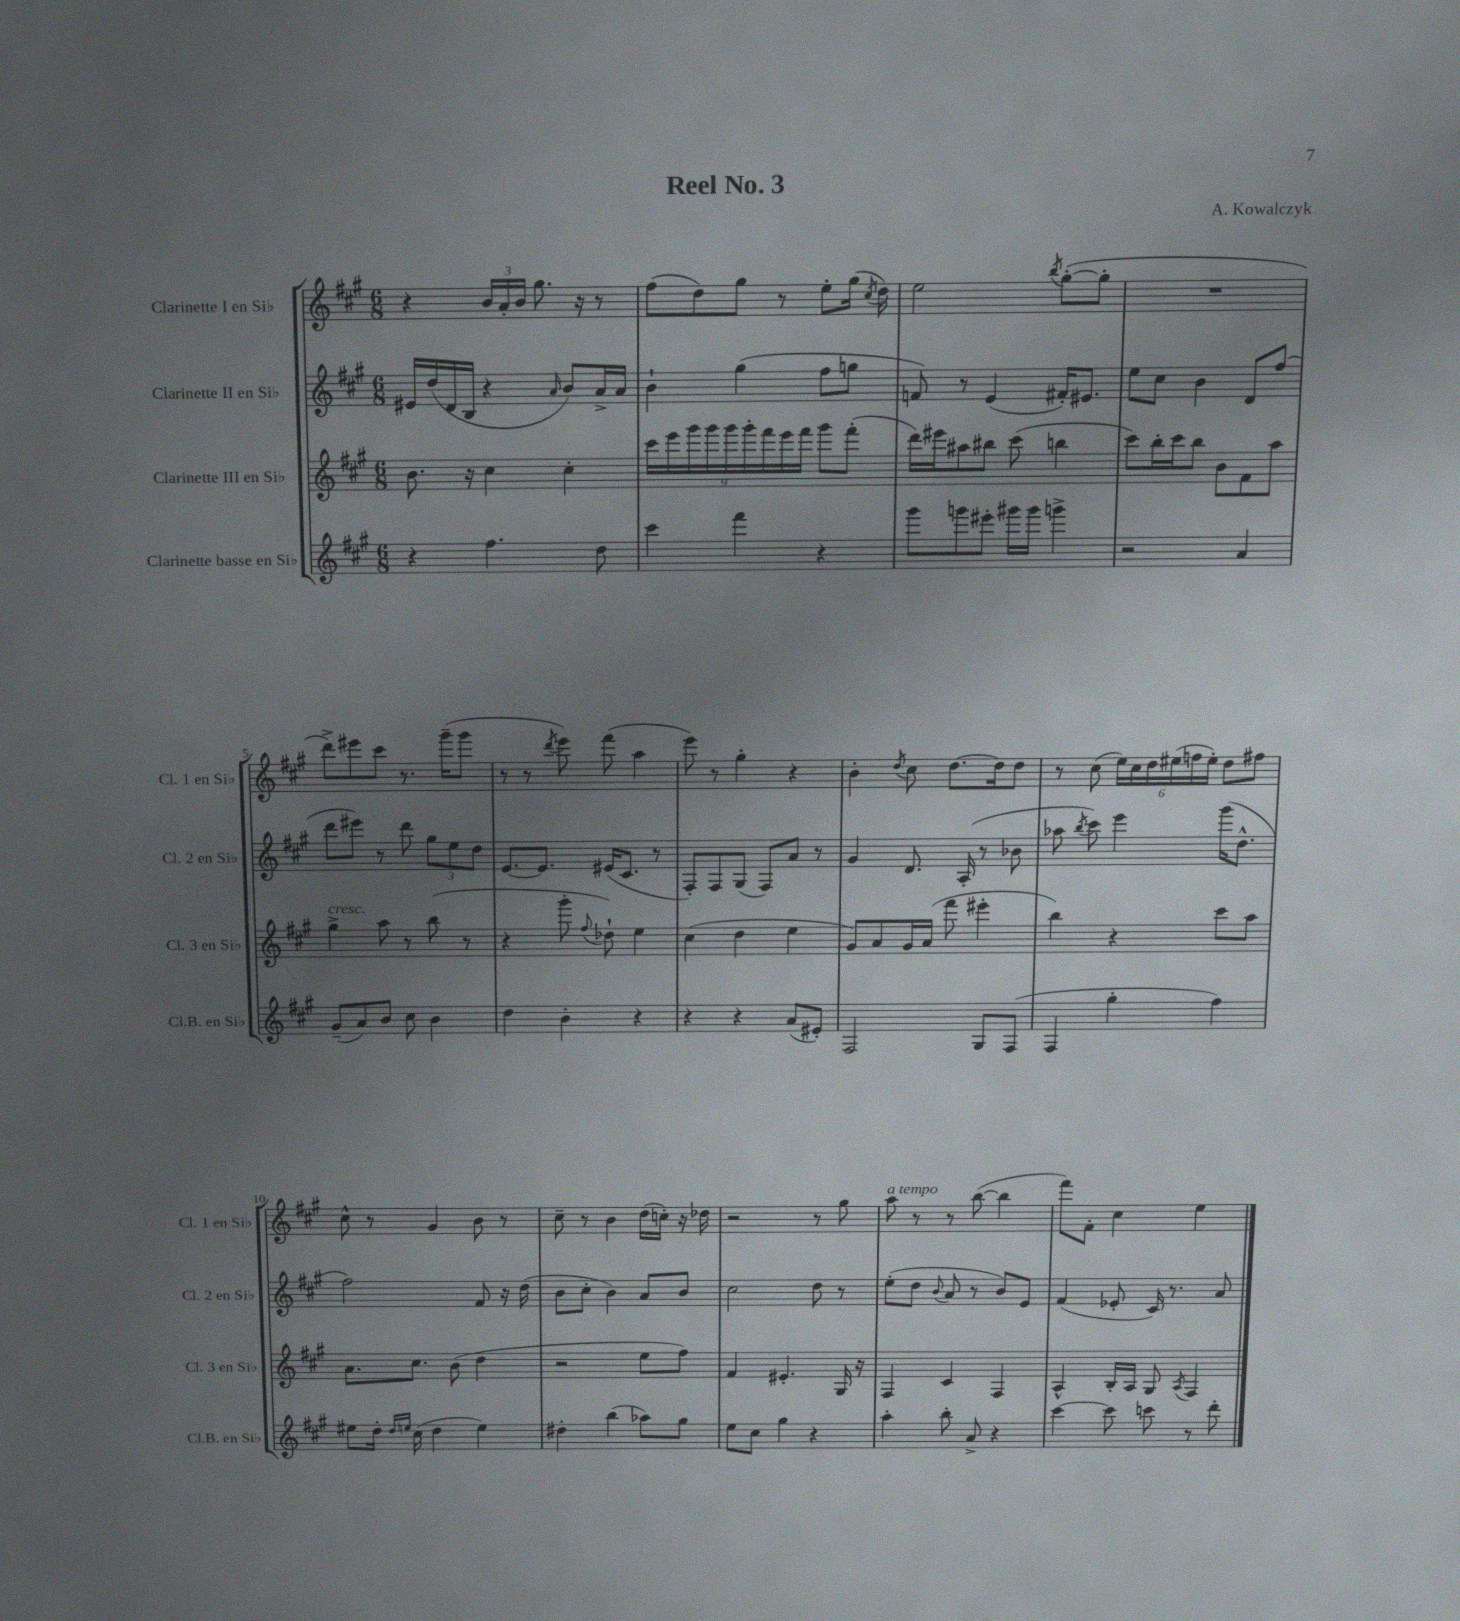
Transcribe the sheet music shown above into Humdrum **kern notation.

**kern	**kern	**kern	**kern
*part4	*part3	*part2	*part1
*staff4	*staff3	*staff2	*staff1
*I"Clarinette basse en Si♭	*I"Clarinette III en Si♭	*I"Clarinette II en Si♭	*I"Clarinette I en Si♭
*I'Cl.B. en Si♭	*I'Cl. 3 en Si♭	*I'Cl. 2 en Si♭	*I'Cl. 1 en Si♭
*clefG2	*clefG2	*clefG2	*clefG2
*k[f#c#g#]	*k[f#c#g#]	*k[f#c#g#]	*k[f#c#g#]
*M6/8	*M6/8	*M6/8	*M6/8
=1	=1	=1	=1
4r	8.b\	16e#X/LL	4r
.	.	(16dd/	.
.	.	16d/	.
.	16r	16B/JJ	.
4.ff#\	4cc#\	4r	24b/LL
.	.	.	24a'/
.	.	.	24b/JJ
.	.	.	8.gg#\
.	.	16qqa/	.
.	4cc#'\	8b/L)	.
.	.	.	16r
8dd\	.	16a^/L	8r
.	.	16a/JJ	.
=2	=2	=2	=2
4ccc#\	18ccc#\LL	4b`\	(8ff#\L
.	18eee\	.	.
.	18ggg#\	.	.
.	.	.	8dd\)
.	18ggg#\	.	.
.	18ggg#\	.	.
4fff#\	.	(4gg#\	8gg#\J
.	18ggg#'\	.	.
.	18fff#\	.	.
.	.	.	8r
.	18eee\	.	.
.	18fff#\JJ	.	.
4r	8ggg#\L	8ff#\L	8ee'\L
.	(8fff#'\J	8ggn\J	(16gg#\Jk
.	.	.	8qcc#/
.	.	.	16dd\)
=3	=3	=3	=3
8ggg#\L	16ddd\LL)	8fn/)	2ee\
.	16eee#X\J	.	.
8gggn\	8aa#X\	8r	.
8eee#X'\J	8bb#X\J	(4e/	.
16ggg#X\LL	(8ccc#\	.	.
16ggg#\JJ	.	.	.
.	.	.	8qbb/
4gggn^\	4bbn\	16f#X'/KL)	([8gg#'\L
.	.	8.e#X/J	.
.	.	.	8gg#'\J]
=4	=4	=4	=4
2r	8ccc#\L)	8ee\L	2.r
.	16bb'\L	8cc#\J	.
.	16ccc#\J	.	.
.	8bb\J	4b\	.
.	8b\L	.	.
4a/	8f#\	8d/L	.
.	8aa\J	(8ff#/J	.
!!LO:LB:g=z
=5	=5	=5	=5
!	!LO:TX:a:i:t=cresc.	!	!
(8g#~/L	4gg#^\	8ddd\L	8ddd^\L)
8a/)	.	8eee#X\J)	8eee#X\
8b/J	8aa\	8r	8ccc#\J
8cc#\	8r	8ddd\	8.r
4b\	(8bb\	12gg#\L	.
.	.	.	(16ggg#~\KL
.	.	12ee\	.
.	8r	.	8ggg#\J
.	.	12dd\J	.
=6	=6	=6	=6
4dd\	4r	[8.e/L	8r
.	.	.	8r
.	.	8.e/J]	.
.	.	.	8qddd/
4b'\	8ggg#'\	.	8eee\)
.	8qqff#/	.	.
.	8dd-X`\)	(16e#X/KL	(8fff#\
.	.	8.c#/J	.
4r	4ee\	.	4aa\
.	.	8r	.
=7	=7	=7	=7
4r	(4cc#\	8F#'/L)	8eee\)
.	.	8F#/	8r
4r	4dd\	(8G#/J	4gg#'\
.	.	8F#/L)	.
(8a/L	4ee\	8a/J	4r
8e#X'/J)	.	8r	.
=8	=8	=8	=8
2F#/	8g#/L)	4g#/	4b'\
.	8a/	.	.
.	.	.	8qdd/
.	16g#/L	8.d/	8cc#\
.	(16a/JJ	.	.
.	8fff#\	.	[8.dd\L
.	.	(16A'/	.
8G#/L	4eee#X'\	8r	.
.	.	.	16dd\k]
(8F#/J	.	8b-X\	8dd\J
=9	=9	=9	=9
4F#/	4bb\)	8aa-X\	8r
.	.	8qbb/	.
.	.	8ccc#\)	(8cc#\
4gg#'\	4r	4eee\	24ee\LL)
.	.	.	24cc#\
.	.	.	24dd\
.	.	.	(24ee#X\
.	.	.	24ffn\
.	.	.	24ee#'\JJ)
4ff#\)	8ccc#\L	(16ggg#\KL	8dd\L
.	.	8.dd^^\J	.
.	8aa\J	.	8ff#X\J
!!LO:LB:g=z
=10	=10	=10	=10
8ee#X\L	8.a\L	2ff#\)	8cc#^^\
16dd'\Jk	.	.	8r
16qqdd/LL	.	.	.
16qqeen/JJ	.	.	.
(16cc#\	8.cc#\J	.	.
4dd\	.	.	4g#/
.	(8b\	.	.
4ee\)	4dd\	8f#/	8b\
.	.	16r	8r
.	.	(16dd\	.
=11	=11	=11	=11
4dd#X'\	2r	8b\L	8cc#~\
.	.	8cc#'\J	8r
(4bb\	.	4b\)	4b\
8aa-X\L)	8ee\L	8a/L	(16dd\LL
.	.	.	16ccn'\JJ)
8gg#\J	8ff#\J)	8b/J	16r
.	.	.	16dd-X\
=12	=12	=12	=12
8ee\L	4f#/	2cc#\	2r
8cc#\J	.	.	.
4gg#\	4.e#X'/	.	.
4r	.	8dd\	8r
.	16G#/	8r	8gg#\
.	16r	.	.
=13	=13	=13	=13
!	!	!	!LO:TX:a:i:t=a tempo
4aa'\	4F#/	(8ee'\L	8aa\
.	.	8dd\J	8r
.	.	8qqb/	.
8bb'\	4c#/	8a/	8r
8a^/	.	8r	([8bb\
4r	4F#/	8b/L)	4bb\]
.	.	8e/J	.
=14	=14	=14	=14
[4ccc#\	4A^^/	(4f#/	8fff#\L)
.	.	.	8f#'\J
8ccc#\]	16B'/LL	8e-X'/	4cc#\
.	16A/JJ	.	.
8cccn\	8G#/	16c#/)	.
.	.	8.r	.
.	8qA/	.	.
8r	4F#/	.	4ee\
8ddd'\	.	8a/	.
==	==	==	==
*-	*-	*-	*-
